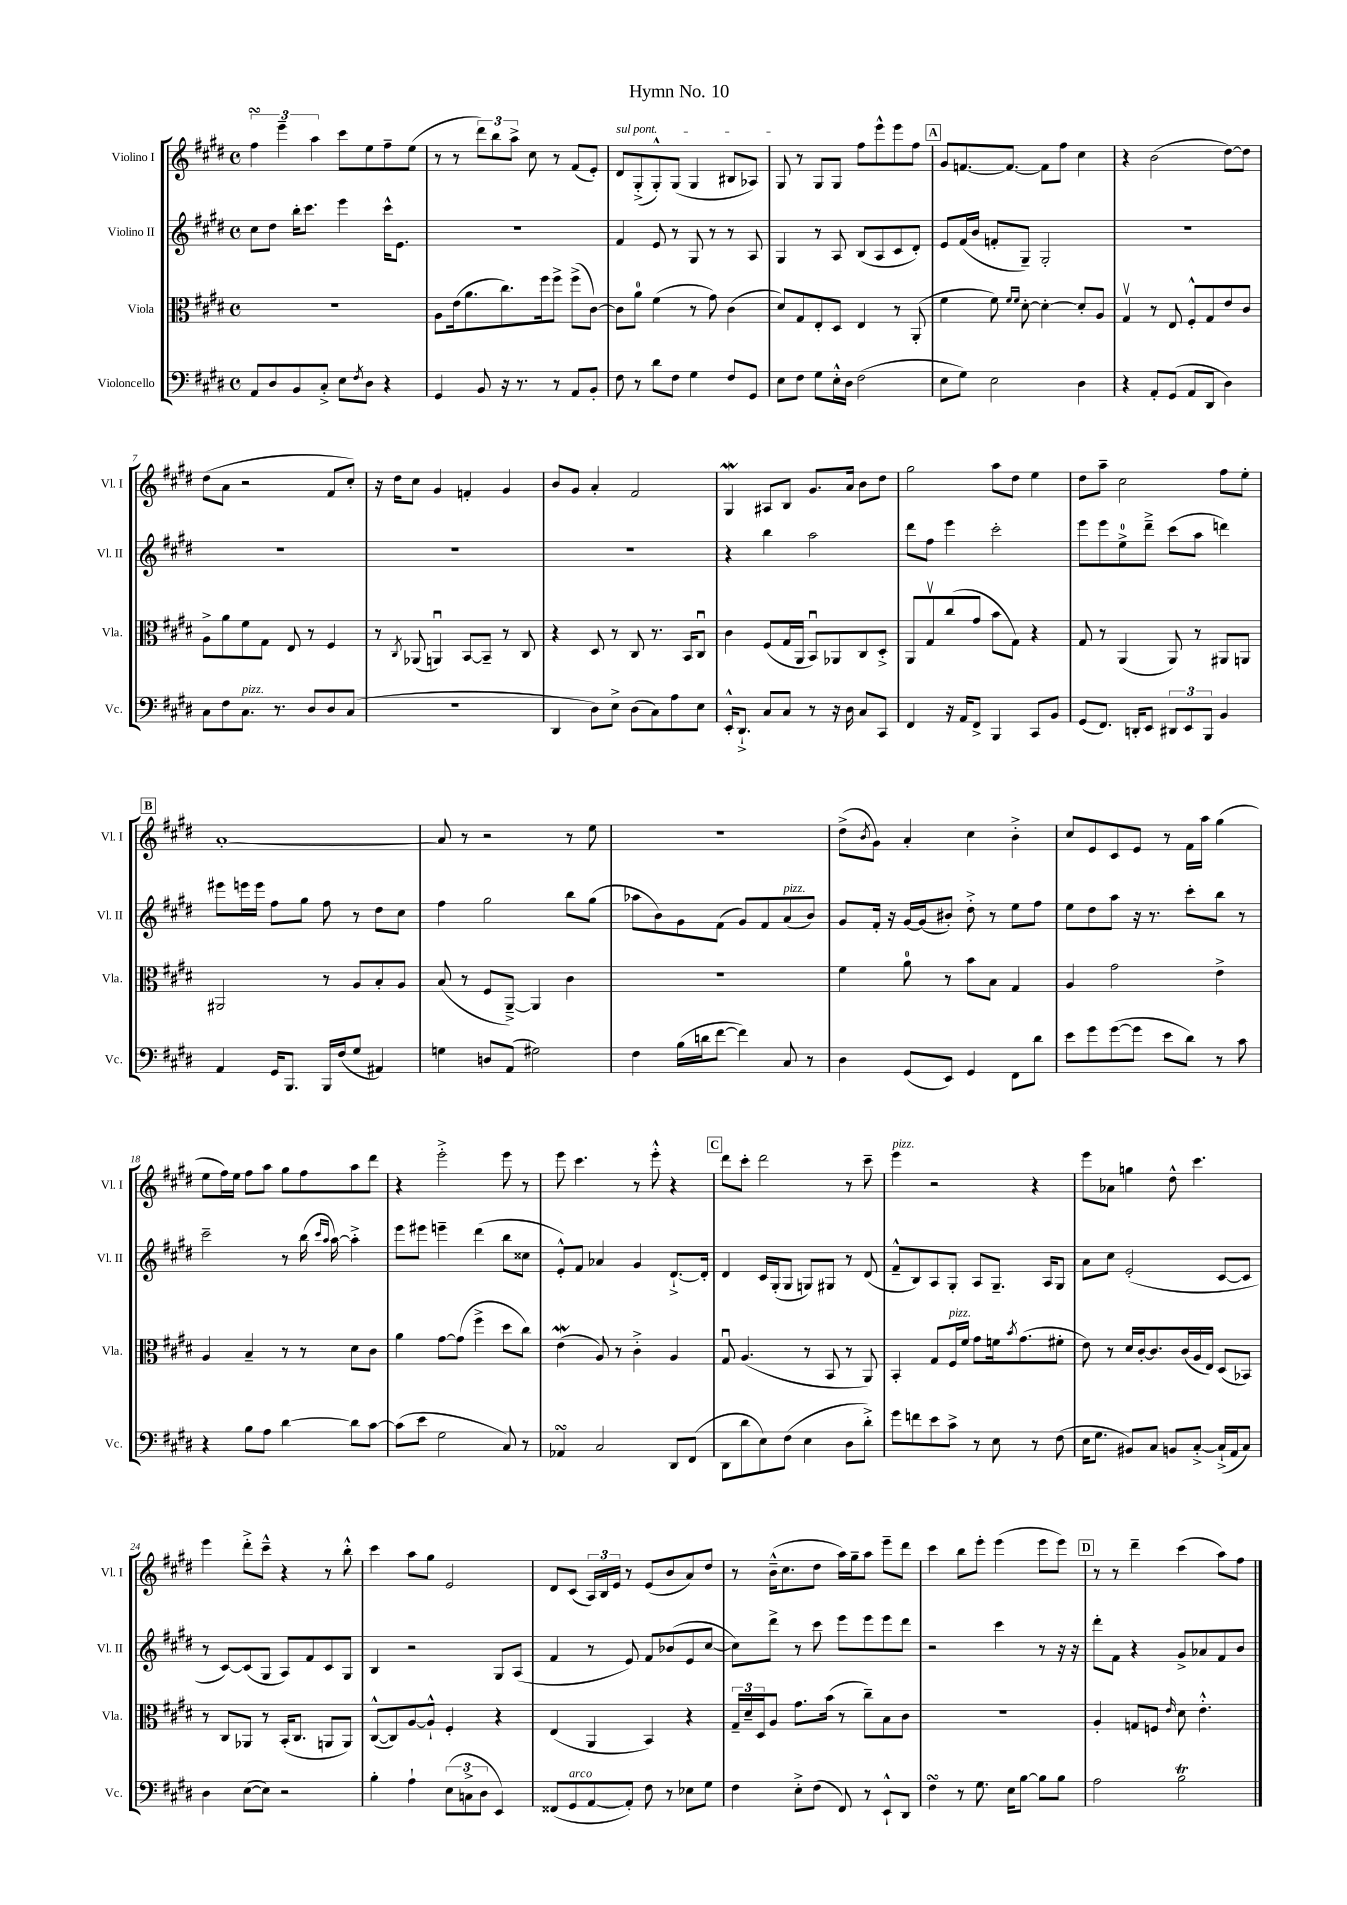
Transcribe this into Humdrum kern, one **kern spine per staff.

**kern	**kern	**kern	**kern
*staff4	*staff3	*staff2	*staff1
*clefF4	*clefC3	*clefG2	*clefG2
*k[f#c#g#d#]	*k[f#c#g#d#]	*k[f#c#g#d#]	*k[f#c#g#d#]
*M4/4	*M4/4	*M4/4	*M4/4
*met(c)	*met(c)	*met(c)	*met(c)
8AA/L	1r	8cc#\L	6ff#\
8D#/	.	8dd#\J	.
.	.	.	6eee~\
8BB/	.	16bb'\LK	.
.	.	8.ccc#\J	.
.	.	.	6aa\
8C#'^/J	.	.	.
8E\L	.	4eee\	8ccc#\L
8qF#/	.	.	.
8D#\J	.	.	8ee\
4r	.	16ccc#^^\LK	8ff#~\
.	.	8.e\J	.
.	.	.	(8ee\J
=	=	=	=
4GG#/	8A\L	1r	8r
.	(16e\k	.	8r
.	8.a\	.	.
8BB/	.	.	12ddd#\L)
.	.	.	12bb\
16r	8.cc#\)	.	.
.	.	.	12aa^\J
8.r	.	.	.
.	.	.	8cc#\
.	16ff#\k	.	.
8r	8ff#^\J	.	8r
8AA/L	(8ff#^\L	.	(8f#/L
8BB'/J	[8c#\J)	.	8e'/J)
=	=	=	=
8F#\	8c#\]L	4f#/	8d#/L
8r	8a\J	.	(8G#'^/
8d#\L	(4f#\	8e/	8G#'^^/)
8F#\J	.	8r	(8G#/J
4G#\	8r	8G#/	4G#/
.	8g#\)	8r	.
8F#/L	(4c#\	8r	8B#/L
8GG#/J	.	8A/	8A-/J)
=	=	=	=
8E\L	8d#/L)	4G#/	8G#/
8F#\J	8G#/	.	8r
8G#\L	8E'/	8r	8G#/L
16E'^^\L	8D#/J	8A/	8G#/J
16D#\JJ	.	.	.
(2F#\	4E/	(8B/L	8ff#\L
.	.	8A/	8eee^^\
.	8r	8c#/	8eee\
.	(8AA'/	8d#'/J)	8ff#\J
=	=	=	=
8E\L	4f#\	8e/L	8g#/L
8G#\J)	.	(16f#/L	[8.f/
.	.	16b/JJ	.
2E\	8f#\)	8f'/L	.
.	.	.	8.f/_J
.	16qqf#/LL	.	.
.	16qqf#/JJ	.	.
.	[8d#'\	8G#~/J)	.
.	4d#'\_	2G#'/	8f\]L
.	.	.	8ff#\J
4D#\	8d#'/]L	.	4cc#\
.	8A/J	.	.
=	=	=	=
4r	4G#v/	1r	4r
8AA'/L	8r	.	(2b\
(8GG#/J	8E/	.	.
8AA/L	8F#'^^/L	.	.
8DD#/J	8G#/	.	.
4D#\)	8e/	.	[8dd#\L)
.	8c#/J	.	8dd#\]J
=	=	=	=
8C#\L	8A^\L	1r	(8dd#\L
8F#\	8a\	.	8a\J
8.C#\J	8f#\	.	2r
.	8G#\J	.	.
8.r	.	.	.
.	8E/	.	.
8D#/L	8r	.	.
8D#/	4F#/	.	8f#/L
(8C#/J	.	.	8cc#'/J)
=	=	=	=
1r	8r	1r	16r
.	.	.	16dd#\LK
.	8qC#/	.	.
.	(8AA-/	.	8cc#\J
.	4AAu/)	.	4g#/
.	[8BB/L	.	4f'/
.	8BB~/]J	.	.
.	8r	.	4g#/
.	8C#/	.	.
=	=	=	=
4DD#/	4r	1r	8b/L
.	.	.	8g#/J
8D#\L)	8D#/	.	4a'/
8E^\J	8r	.	.
(8D#\L	8C#/	.	2f#/
8C#\)	8.r	.	.
8A\	.	.	.
.	16BB/LK	.	.
8E\J	8C#u/J	.	.
=	=	=	=
16EE'^^/LK	4c#\	4r	4G#/
8.DD#`^/J	.	.	.
8C#/L	(8F#/L	4bb\	8A#/L
8C#/J	16G#/L	.	8B/J
.	16AA/JJ	.	.
8r	8BBu/L)	2aa\	8.g#/L
16r	8AA-/	.	.
16D#\	.	.	16a/Jk
8C#/L	8C#/	.	8b\L
8CC#/J	8D#'^/J	.	8dd#\J
=	=	=	=
4FF#/	8AA/L	8ddd#\L	2gg#\
.	8G#v/	8ff#\J	.
16r	(8cc#/	4eee\	.
16AA/LK	.	.	.
8FF#^/J	8g#/J	.	.
4BBB/	8b\L	2ccc#'\	8aa\L
.	8G#\J)	.	8dd#\J
8CC#/L	4r	.	4ee\
8BB/J	.	.	.
=	=	=	=
(8GG#/L	8G#/	8eee\L	8dd#\L
8.FF#/J)	8r	8eee\	8aa~\J
.	(4AA/	8ee^\	2cc#\
16DD'/LK	.	.	.
8EE/J	.	8ddd#~^\J	.
12DD#/L	8AA/)	(8ccc#\L	.
12EE/	.	.	.
.	8r	8aa\J	.
12BBB/J	.	.	.
4BB/	8AA#/L	4ddd\)	8ff#\L
.	8AA/J	.	8ee'\J
=	=	=	=
4AA/	2AA#/	8eee#\L	[1a'
.	.	16eee\L	.
.	.	16eee\JJ	.
16GG#/LK	.	8ff#\L	.
8.BBB/J	.	.	.
.	.	8gg#\J	.
16BBB/LL	8r	8ff#\	.
(16F#/J	.	.	.
8G#/J	8A/L	8r	.
4AA#/)	8B'/	8dd#\L	.
.	8A/J	8cc#\J	.
=	=	=	=
4G\	(8B/	4ff#\	8a/]
.	8r	.	8r
8D/L	8F#/L	2gg#\	2r
(8AA/J	[8AA~^/J)	.	.
2G#\)	4AA/]	.	.
.	4c#\	8bb\L	8r
.	.	(8gg#\J	8ee\
=	=	=	=
4F#\	1r	8aa-\L	1r
.	.	8b\)	.
(16B\LL	.	8g#\	.
16d\J	.	.	.
[8f#\J	.	(8f#\J	.
4f#\])	.	8g#/L)	.
.	.	8f#/	.
8C#/	.	(8a/	.
8r	.	8b/J)	.
=	=	=	=
4D#\	4f#\	8g#/L	(8dd#^\L
.	.	.	8qb/
.	.	16f#'/Jk	8g#\J)
.	.	16r	.
(8GG#/L	8a\	[16g#/LL	4a'/
.	.	(16g#/]J	.
8EE/J)	8r	8b#'/J)	.
4GG#/	8b\L	8dd#'^\	4cc#\
.	8B\J	8r	.
8FF#\L	4G#/	8ee\L	4b'^\
8d#\J	.	8ff#\J	.
=	=	=	=
8e\L	4A/	8ee\L	8cc#/L
8g#\	.	8dd#\	8e/
([8g#\	2g#\	8aa\J	8c#/
8g#\]J	.	16r	8e/J
.	.	8.r	.
8e\L	.	.	8r
8d#\J)	.	8ccc#'\L	16f#\LL
.	.	.	16aa\JJ
8r	4e^\	8bb\J	(4gg#\
8c#\	.	8r	.
=	=	=	=
4r	4A/	2ccc#~\	8ee\L
.	.	.	16ff#\L)
.	.	.	16ee\JJ
8B\L	4B~/	.	8ff#\L
8A\J	.	.	8aa\J
[4d#\	8r	8r	8gg#\L
.	8r	(16bb\	8ff#\
.	.	16qqccc#/LL	.
.	.	16qqaa/JJ	.
.	.	[16aa\)	.
8d#\]L	8d#\L	4aa'^\]	8aa\
[8c#\J	8c#\J	.	8ddd#\J
=	=	=	=
(8c#\]L	4a\	8eee\L	4r
8e\J	.	8eee#\J	.
2G#\	[8g#\L	4eee~\	2eee'^\
.	(8g#\]J	.	.
.	4ff#^\	(4ddd#\	.
8C#/)	8dd#\L	8bb\L	8eee\
8r	8cc#\J)	8cc##\J	8r
=	=	=	=
4AA-/	(4e\	8e'^^/L)	8eee\
.	.	8f#/J	4.ccc#\
2C#/	8A/)	4a-/	.
.	8r	.	.
.	4c#'^\	4g#/	8r
.	.	.	8eee'^^\
8DD#/L	4A/	[8.d#`^/L	4r
(8FF#/J	.	.	.
.	.	16d#'/]Jk	.
=	=	=	=
8DD#\L	8G#u/	4d#/	8ddd#\L
8d#\	(4.A/	.	8ccc#'\J
8E\)	.	16c#/LL	2ddd#\
.	.	(16G#'/J	.
(8F#\J	.	8G#/J	.
4E\	8r	8G/L)	.
.	8BB/	8G#/J	.
8D#\L	8r	8r	8r
8d#'^\J)	8AA/)	(8d#/	8ccc#~\
=	=	=	=
8g#\L	4BB'/	8f#~^^/L	4eee\
8f\	.	8B/)	.
8e\	8G#/L	8A/	2r
8c#^\J	16F#/L	8G#'/J	.
.	16f#/JJ	.	.
8r	8g#\L	8A/L	.
8E\	16f\k	8.G#~/J	.
.	8qb/	.	.
.	(8.g#\	.	.
8r	.	.	4r
.	.	16A/LK	.
(8F#\	8f#'\J	8G#/J	.
=	=	=	=
16E\LK	8e\)	8a\L	8eee\L
8.G#\J	.	.	.
.	8r	8cc#\J	8a-\J
8BB#/L)	16d#/LL	(2e'/	4gg\
.	[16c#'/J	.	.
8C#/J	8.c#/]	.	.
8BB/L	.	.	8dd#^^\
.	(16c#/L	.	.
[8C#'^/J	16A/	.	4.ccc#\
.	16E/JJ)	.	.
(16C#`^/]LL	(8D#/L	[8c#/L	.
16AA/J	.	.	.
8C#/J)	8BB-/J)	8c#/]J	.
=	=	=	=
4D#\	8r	8r	4eee\
.	8C#/L	[8c#/L)	.
([8E\L	8AA-/J	(8c#/]	8ddd#'^\L
8E\]J)	8r	8G#/J	8ccc#~^^\J
2r	(16BB'/LK	8A/L)	4r
.	8.C#/J	.	.
.	.	8f#/	.
.	8AA/L	8c#/	8r
.	8AA/J)	8G#/J	8bb'^^\
=	=	=	=
4B'\	([8C#^^/L	4B/	4ccc#\
.	8C#/])	.	.
4A`\	[8A/	2r	8aa\L
.	8A`^^/]J	.	8gg#\J
(12E\L	4F#'/	.	2e/
12C^\	.	.	.
12D#\J	.	.	.
4EE/)	4r	8G#/L	.
.	.	(8A/J	.
=	=	=	=
(8FF##/L	(4E/	4f#/	8d#/L
8GG#/	.	.	(8c#/J
[8AA/	4AA/	8r	24A/LL)
.	.	.	24B/
.	.	.	24e/JJ
8AA'/]J)	.	8e/)	8r
8F#\	4BB/)	8f#/L	(8e/L
8r	.	(8b-/	8b/
8E-\L	4r	8e/	8a/)
8G#\J	.	[8cc#/J	8dd#/J
=	=	=	=
4F#\	24G#~/LL	8cc#\]L)	8r
.	24d#~/	.	.
.	24D#/J	.	.
.	8A/J	8ddd#^\J	(16b~^^\LK
.	.	.	8.cc#\
8E'^\L	8.g#\L	8r	.
(8F#\J	.	8ccc#\	8dd#\J
.	(16b\Jk	.	.
8FF#/)	8r	8eee\L	16aa\LL)
.	.	.	16gg#~\J
8r	8cc#~\L)	8eee\	8aa\J
8EE`^^/L	8B\	8eee\	8eee~\L
8DD#/J	8c#\J	8ddd#\J	8ddd#\J
=	=	=	=
4F#\	1r	2r	4ccc#\
8r	.	.	8bb\L
8.G#\	.	.	8eee'\J
.	.	4ccc#\	(4eee\
16E\LK	.	.	.
[8B\J	.	.	.
8B\]L	.	8r	8eee\L
8B\J	.	16r	8eee\J)
.	.	16r	.
=	=	=	=
2A\	4A'/	8ddd#'\L	8r
.	.	8f#\J	8r
.	8G/L	4r	4ddd#~\
.	8F/J	.	.
.	16qqe/	.	.
2B\	8d#\	8g#^/L	(4ccc#\
.	4.e'^^\	8a-/	.
.	.	8f#/	8aa\L)
.	.	8b/J	8ff#\J
==	==	==	==
*-	*-	*-	*-
